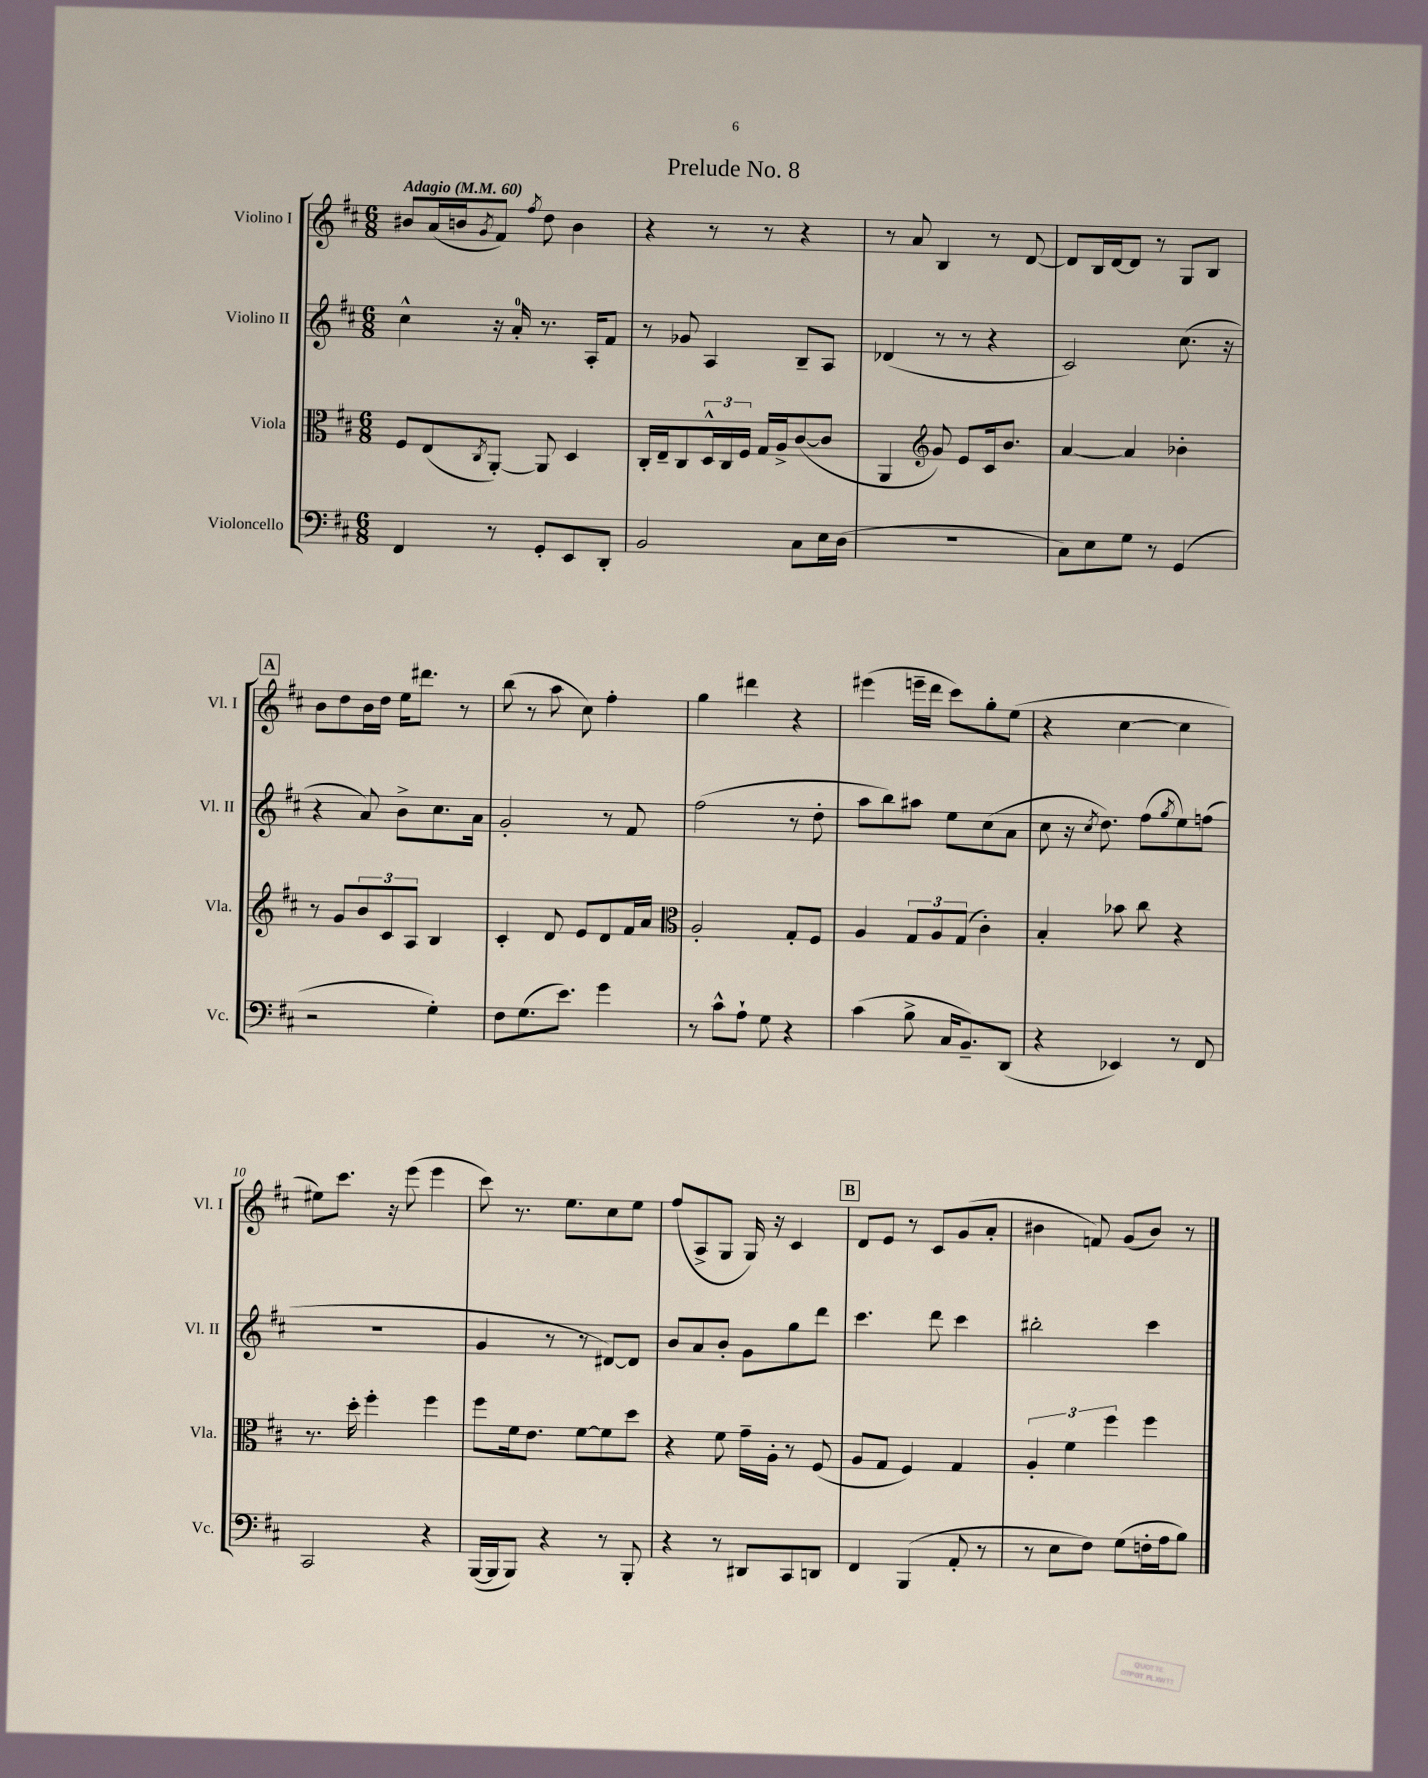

**kern	**kern	**kern	**kern
*staff4	*staff3	*staff2	*staff1
*clefF4	*clefC3	*clefG2	*clefG2
*k[f#c#]	*k[f#c#]	*k[f#c#]	*k[f#c#]
*M6/8	*M6/8	*M6/8	*M6/8
*MM60	*MM60	*MM60	*MM60
4FF#	8F#	4cc#^^	8b#
.	(8E	.	(16a
.	.	.	16b
.	8qC#	.	8qg
8r	[8AA')	16r	8f#)
.	.	16a'	.
.	.	.	8qff#
8GG'	8AA]	8.r	8dd
8EE	4D	.	4b
.	.	16A'	.
8DD'	.	8f#	.
=	=	=	=
2BB	16C#'	8r	4r
.	16E~	.	.
.	8C#	8g-	.
.	24D^^	4A	8r
.	24C#	.	.
.	24F#	.	.
.	16G	.	8r
.	16A^	.	.
8C#	([8c#	8B~	4r
16E	8c#]	8A	.
(16D	.	.	.
=	=	=	=
2.r	4AA	(4d-	8r
.	.	.	8a
*	*clefG2	*	*
.	8g)	8r	4B
.	8e	8r	.
.	16c#	4r	8r
.	8.b	.	.
.	.	.	[8d
=	=	=	=
8C#)	[4a	2c#)	8d]
8E	.	.	16B
.	.	.	[16d
8G	4a]	.	8d]
8r	.	.	8r
(4GG	4b-'	(8.cc#	8G
.	.	.	8B
.	.	16r	.
=	=	=	=
2r	8r	4r	8b
.	8g	.	8dd
.	12b	8a)	16b
.	.	.	16dd
.	12c#	.	.
.	.	8b^	16ee
.	12A	.	.
.	.	.	8.ddd#
4G')	4B	8.cc#	.
.	.	.	8r
.	.	16a	.
=	=	=	=
8F#	4c#'	2g'	(8bb
(8.G	.	.	8r
.	8d	.	8aa
8.e)	.	.	.
.	8e	.	8cc#)
4g	8d	8r	4ff#'
.	16f#	8f#	.
.	16a	.	.
=	=	=	=
*	*clefC3	*	*
8r	2A'	(2ff#	4gg
8c#^^	.	.	.
8A`	.	.	4ddd#
8G	.	.	.
4r	8G'	8r	4r
.	8F#	8dd'	.
=	=	=	=
(4c#	4A	8aa	(4eee#
.	.	8bb)	.
8B^	12G	8aa#	16eee~
.	.	.	16ddd
.	12A	.	.
16C#	.	8ee	8ccc#)
.	(12G	.	.
8.BB~)	.	.	.
.	4c#')	(8cc#	8gg'
(8DD	.	8a	(8ee
=	=	=	=
4r	4B'	8cc#	4r
.	.	16r	.
.	.	8qcc#	.
.	.	8.dd)	.
4EE-)	8b-	.	[4cc#
.	8cc#	(8ff#	.
.	.	8qgg	.
8r	4r	8ee)	4cc#]
8FF#	.	(8ff	.
=	=	=	=
2CC#	8.r	2.r	8ee#)
.	.	.	8.ccc#
.	16dd'	.	.
.	4ff#'	.	.
.	.	.	16r
.	.	.	(8eee
4r	4ff#	.	4eee
=	=	=	=
([16BBB	8ff#	4g	8ccc#)
16BBB]	.	.	.
8BBB)	16f#	.	8.r
.	8.e	.	.
4r	.	8r	.
.	.	.	8.ee
.	[8f#	8r	.
8r	8f#]	[8d#)	8cc#
8BBB'	8dd	8d#]	8ee
=	=	=	=
4r	4r	8b	(8ff#
.	.	8a	8A^
8r	8f#	8b'	8G
8DD#	16g~	8g	16G)
.	16A'	.	16r
8CC#	8r	8gg	4c#
8DD	(8F#	8ddd	.
=	=	=	=
4FF#	8A	4.ccc#	8d
.	8G	.	8e
(4BBB	4F#)	.	8r
.	.	8ddd	8c#
8AA'	4G	4ccc#	(8g
8r	.	.	8a'
=	=	=	=
8r	6A'	2bb#'	4b#
8E	.	.	.
.	6f#	.	.
8F#)	.	.	8f)
.	6ff#	.	.
(8G	.	.	(8g
16F'	4ff#	4ccc#	8b#)
16A	.	.	.
8B)	.	.	8r
==	==	==	==
*-	*-	*-	*-
